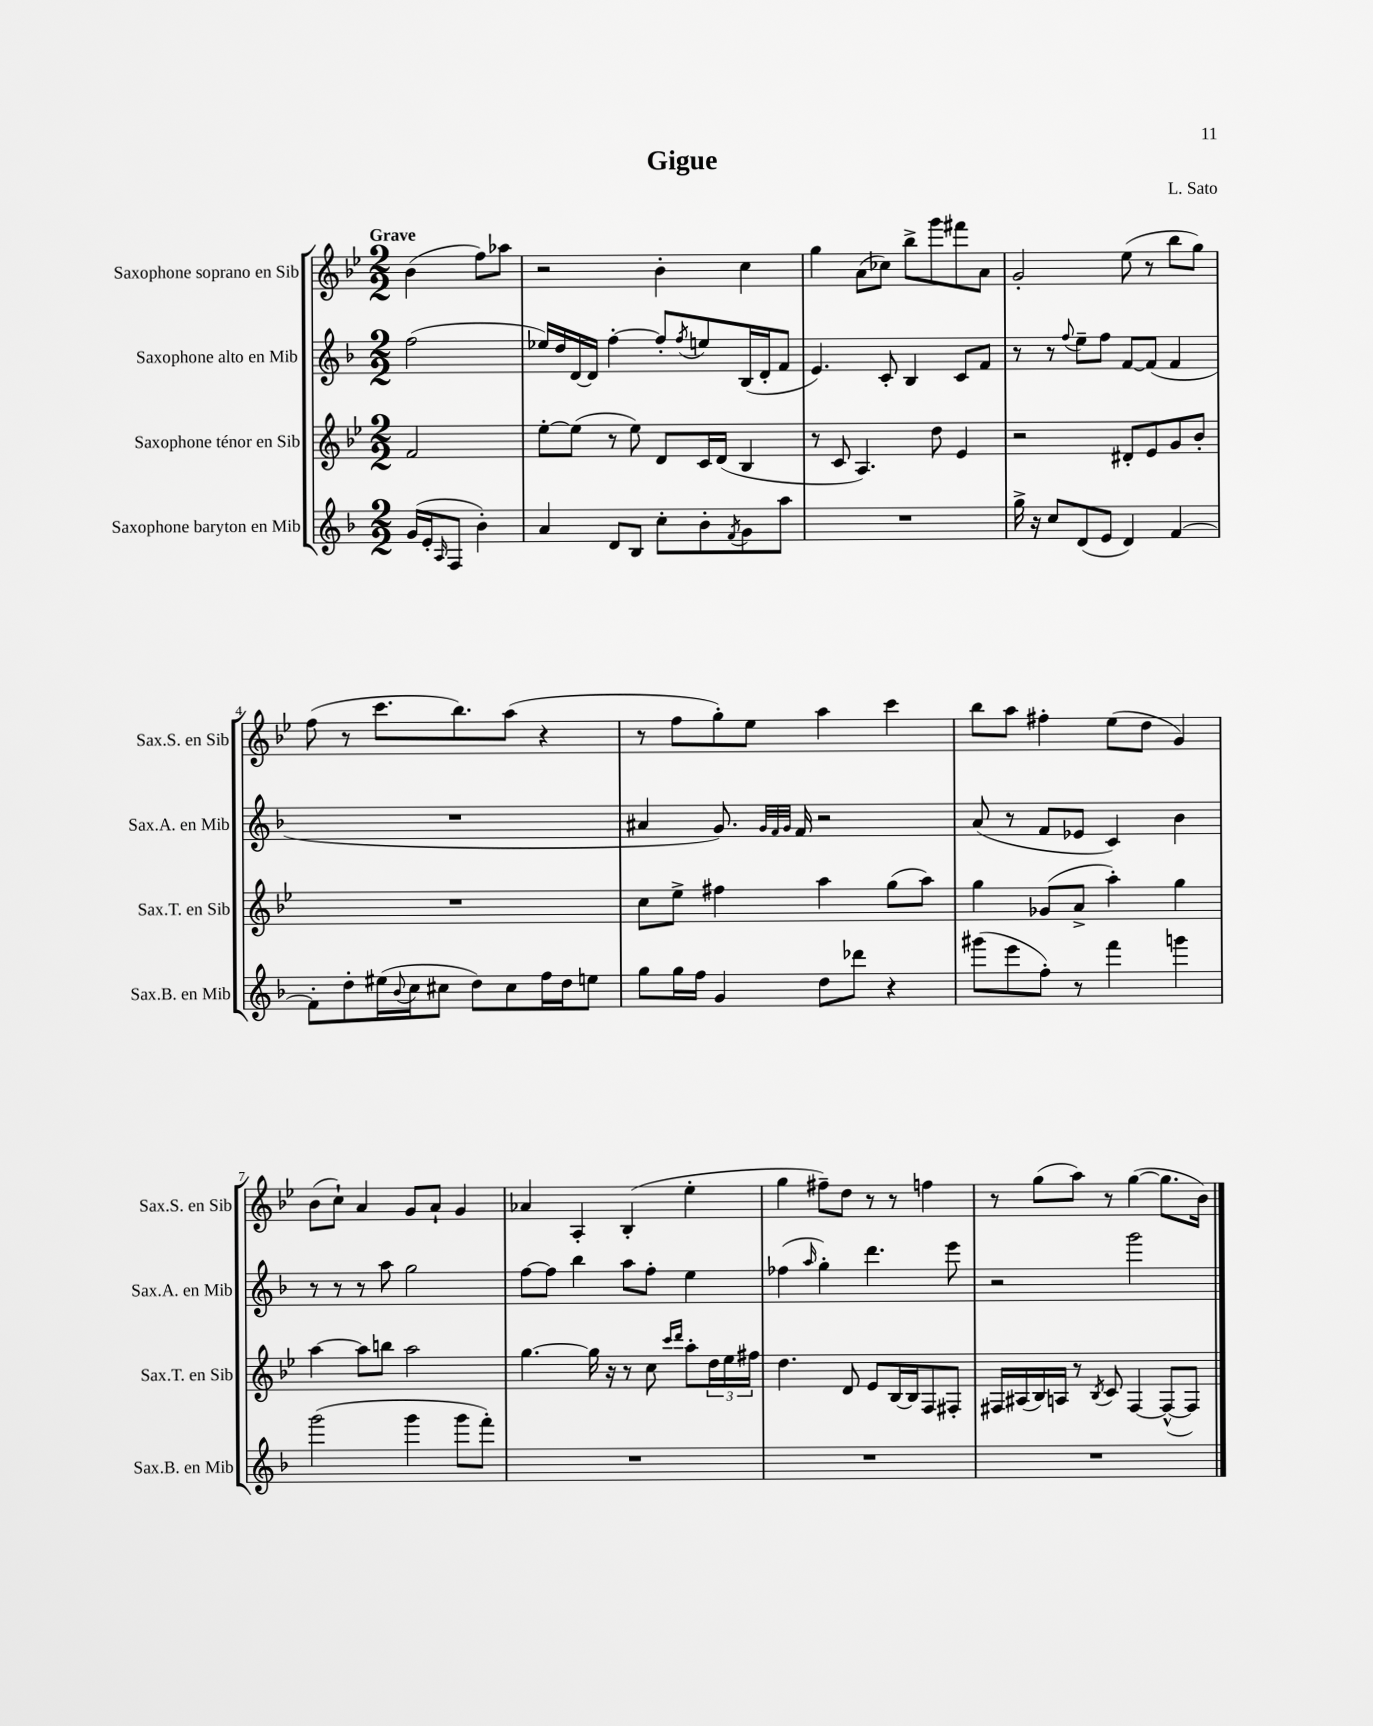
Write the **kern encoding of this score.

**kern	**kern	**kern	**kern
*part4	*part3	*part2	*part1
*staff4	*staff3	*staff2	*staff1
*I"Saxophone baryton en Mib	*I"Saxophone ténor en Sib	*I"Saxophone alto en Mib	*I"Saxophone soprano en Sib
*I'Sax.B. en Mib	*I'Sax.T. en Sib	*I'Sax.A. en Mib	*I'Sax.S. en Sib
*clefG2	*clefG2	*clefG2	*clefG2
*k[b-]	*k[b-e-]	*k[b-]	*k[b-e-]
*M2/2	*M2/2	*M2/2	*M2/2
=	=	=	=
!	!	!	!LO:TX:a:B:t=Grave
(16g/LL	2f/	(2ff\	(4b-\
16e'/J	.	.	.
16qqA/	.	.	.
8F/J	.	.	.
4b-'\)	.	.	8ff\L)
.	.	.	8aa-X\J
=1	=1	=1	=1
4a/	[8ee-'\L	16ee-X/LL)	2r
.	.	16dd/	.
.	(8ee-\J]	[16d/	.
.	.	16d/JJ]	.
8d/L	8r	[4ff'\	.
8B-/J	8ee-\)	.	.
8cc'\L	8d/L	8ff'/L]	4b-'\
.	.	8qff/	.
8b-'\	16c/L	8een/	.
.	(16d/JJ	.	.
8qf/	.	.	.
8g\	4B-/	(16B-/L	4cc\
.	.	16d'/J	.
8aa\J	.	8f/J	.
=2	=2	=2	=2
1r	8r	4.e/)	4gg\
.	8c/	.	.
.	4.A/)	.	(8a\L
.	.	8c'/	8cc-X\J)
.	.	4B-/	8bb-^\L
.	8dd\	.	8ggg\
.	4e-/	8c/L	8fff#X\
.	.	8f/J	8a\J
=3	=3	=3	=3
16gg^\	2r	8r	2g'/
16r	.	.	.
8cc/L	.	8r	.
.	.	8qqff/	.
(8d/	.	8ee~\L	.
8e/J	.	8ff\J	.
4d/)	8d#X'/L	[8f/L	(8ee-\
.	8e-/	(8f/J]	8r
[4f/	8g/	4f/	8bb-\L
.	8b-'/J	.	8gg\J)
!!LO:LB:g=z
=4	=4	=4	=4
8f'\L]	1r	1r	(8ff\
8dd'\	.	.	8r
(16ee#X\L	.	.	8.ccc\L
8qqb-/	.	.	.
16cc\J	.	.	.
8cc#X\J	.	.	.
.	.	.	8.bb-\)
8dd\L)	.	.	.
8cc#\	.	.	(8aa\J
16ff\L	.	.	4r
16dd\J	.	.	.
8een\J	.	.	.
=5	=5	=5	=5
8gg\L	8cc\L	4a#X/	8r
16gg\L	8ee-^\J	.	8ff\L
16ff\JJ	.	.	.
4g/	4ff#X\	8.g/)	8gg'\)
.	.	.	8ee-\J
.	.	32qqg/LLL	.
.	.	32qqf/	.
.	.	32qqg/JJJ	.
.	.	16f/	.
8dd\L	4aa\	2r	4aa\
8ddd-X\J	.	.	.
4r	(8gg\L	.	4ccc\
.	8aa\J)	.	.
=6	=6	=6	=6
(8ggg#X\L	4gg\	(8a/	8bb-\L
8eee\	.	8r	8aa\J
8ff'\J)	(8g-X/L	8f/L	4ff#X'\
8r	8a^/J	8e-X/J	.
4fff\	4aa'\)	4c/)	(8ee-\L
.	.	.	8dd\J
4gggn\	4gg\	4b-\	4g/)
!!LO:LB:g=z
=7	=7	=7	=7
(2ggg\	[4aa\	8r	(8b-\L
.	.	8r	8cc`\J)
.	8aa\L]	8r	4a/
.	8bbn\J	8aa\	.
4ggg\	2aa\	2gg\	8g/L
.	.	.	8a`/J
8ggg\L	.	.	4g/
8fff'\J)	.	.	.
=8	=8	=8	=8
1r	[4.gg\	[8ff\L	4a-X/
.	.	8ff\J]	.
.	.	4bb-\	4A'/
.	16gg\]	.	.
.	16r	.	.
.	8r	8aa\L	(4B-'/
.	8cc\	8ff'\J	.
.	16qqccc/LL	.	.
.	16qqddd/JJ	.	.
.	8aa'\L	4ee\	4ee-'\
.	24dd\L	.	.
.	24ee-\	.	.
.	24ff#X\JJ	.	.
=9	=9	=9	=9
1r	4.dd\	(4ff-X\	4gg\
.	.	16qqaa/	.
.	.	4gg'\)	8ff#X~\L)
.	8d/	.	8dd\J
.	8e-/L	4.ddd\	8r
.	[16B-/L	.	8r
.	16B-/J]	.	.
.	8F/	.	4ffn\
.	8F#X'/J	8eee\	.
=10	=10	=10	=10
1r	16F#X/LL	2r	8r
.	(16A#X/	.	.
.	16B-/)	.	(8gg\L
.	16An/JJ	.	.
.	8r	.	8aa\J)
.	8qB-/	.	.
.	8c/	.	8r
.	[4F#/	2ggg\	([4gg\
.	(8F#^^/L_	.	8.gg\L]
.	8F#/J])	.	.
.	.	.	16b-\Jk)
==	==	==	==
*-	*-	*-	*-
